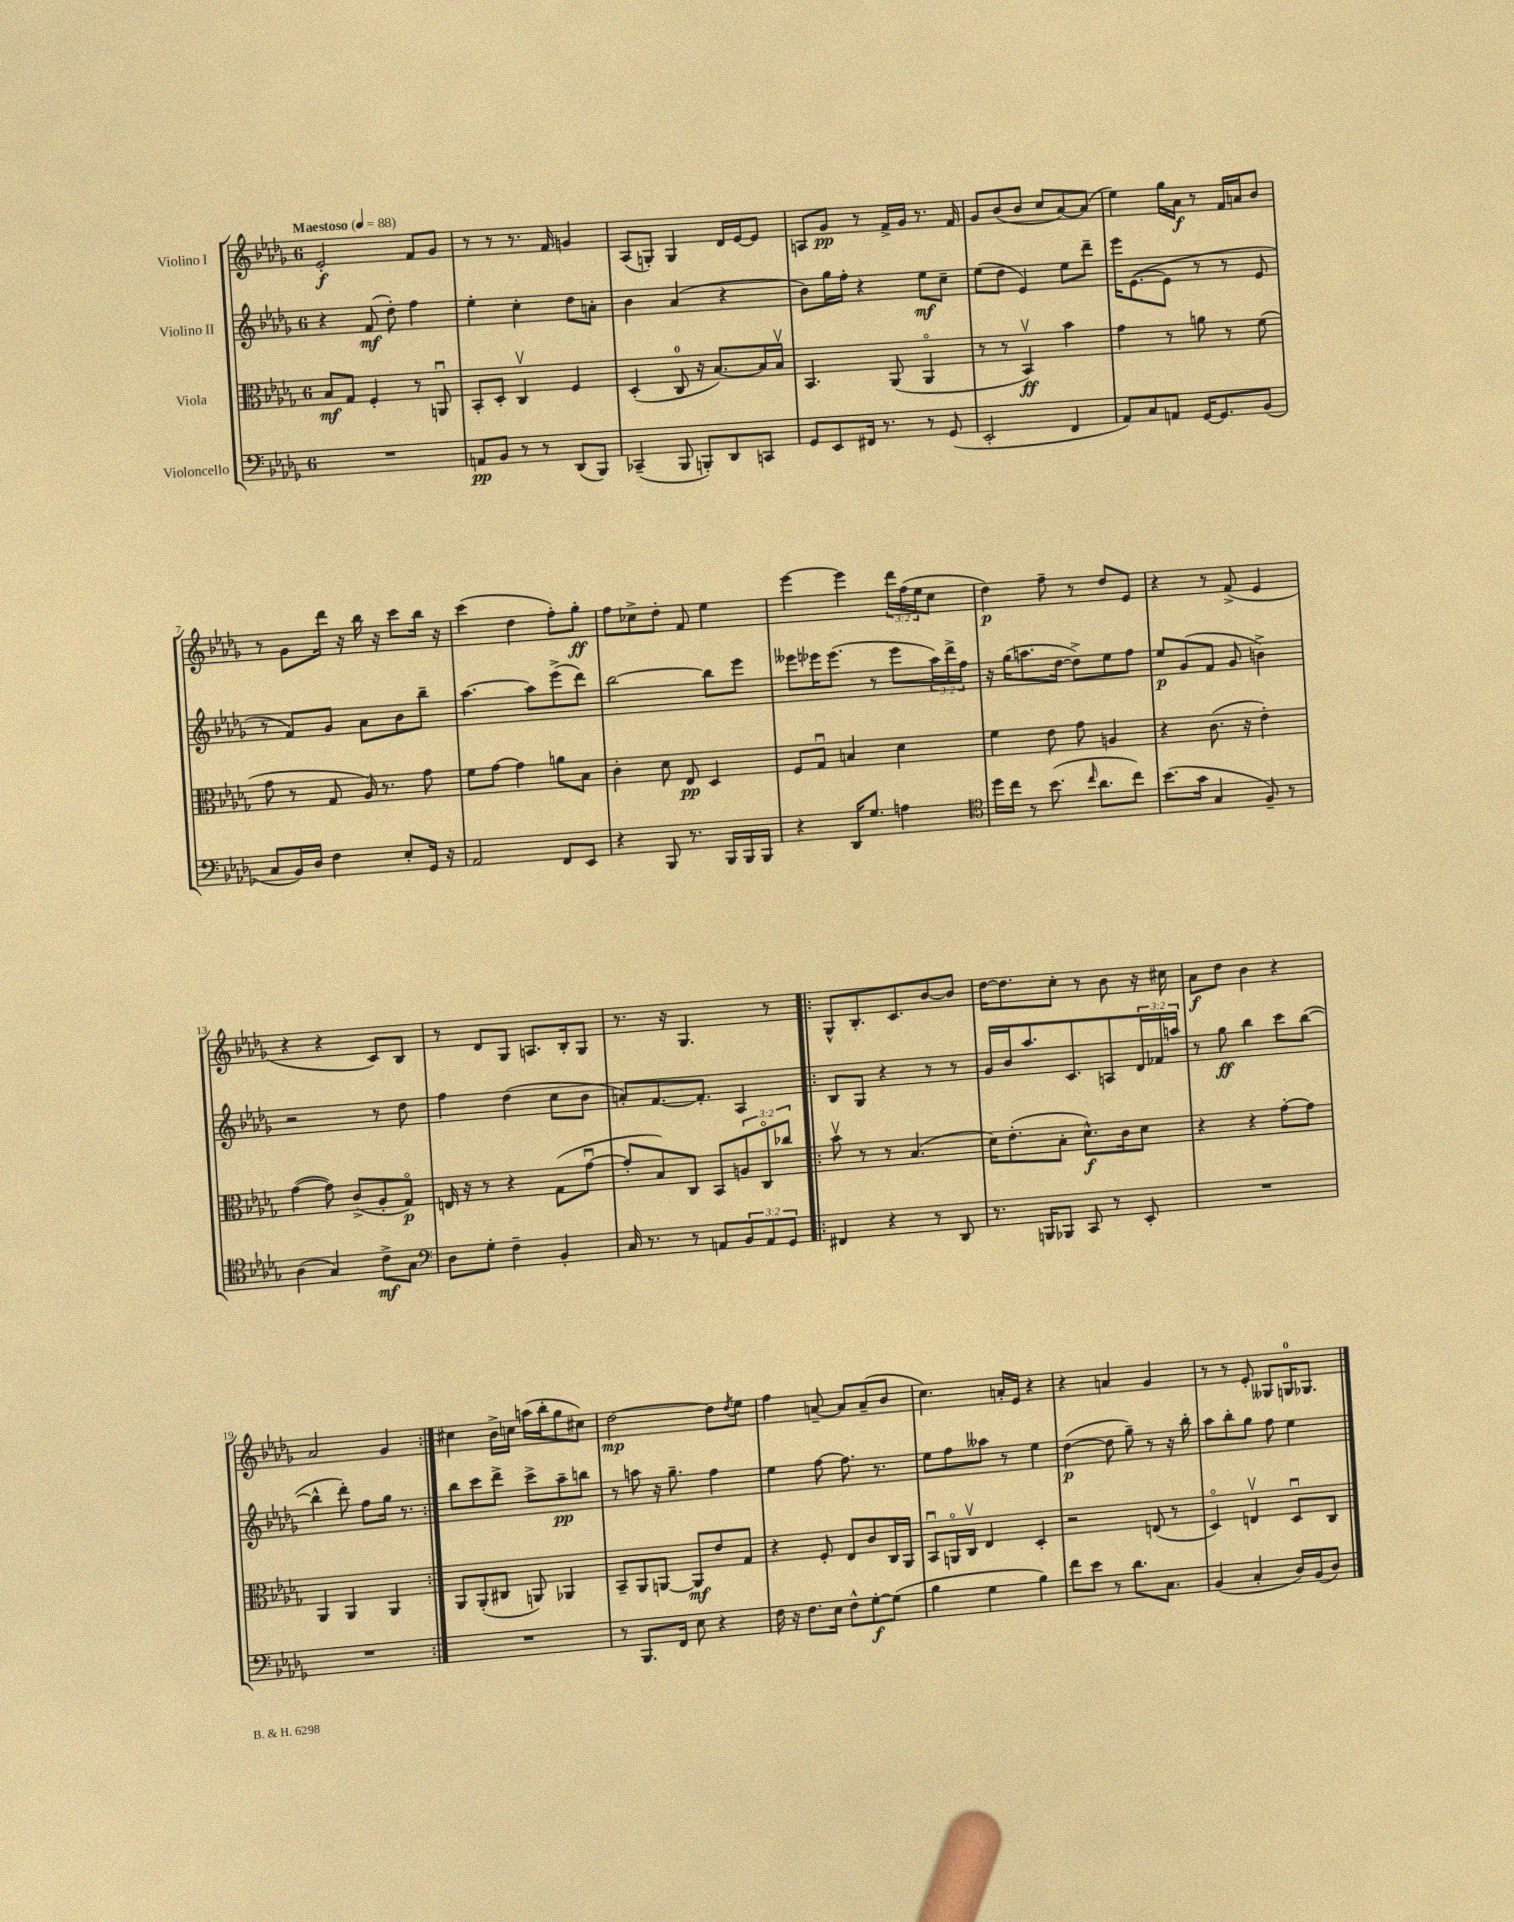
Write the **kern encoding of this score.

**kern	**kern	**kern	**kern
*staff4	*staff3	*staff2	*staff1
*clefF4	*clefC3	*clefG2	*clefG2
*k[b-e-a-d-g-]	*k[b-e-a-d-g-]	*k[b-e-a-d-g-]	*k[b-e-a-d-g-]
*M6/8	*M6/8	*M6/8	*M6/8
*MM88	*MM88	*MM88	*MM88
2.r	8B-	4r	2e-'
.	8G-	.	.
.	4F'	(8f	.
.	.	8dd-')	.
.	8r	4ff	8f
.	8AAu	.	8g-
=	=	=	=
8AA	8BB-'	4ee-'	8r
8BB-	8D-'	.	8r
8r	4Cv	4cc'	8.r
8r	.	.	.
.	.	.	16f
(8DD-	4F	8dd-	4g
8BBB-)	.	8a'	.
=	=	=	=
(4CC-~	(4D-'	4b-	(8A-
.	.	.	8G')
8BBB-	8C	(4a-	4G
8BBB')	16r	.	.
.	[8.B-)	.	.
8DD-	.	4r	16d-
.	.	.	[16e-
8CC	16B-]	.	8e-]
.	16B-v	.	.
=	=	=	=
8GG-	4.BB-	8b-)	8A
8EE-	.	16gg-	8g-
.	.	16ff'	.
16FF#	.	4r	8r
8.r	.	.	.
.	(8AA-	.	16f^
.	.	.	16g-
8r	4AA-o	8ee-	8.r
(8GG-	.	8cc~	.
.	.	.	16f
=	=	=	=
2EE-'	8r	(8ee-	8g-
.	8r	8dd-	(8b-
.	4BB-v)	4e-)	8b-
.	.	.	8cc
4FF	4b-	8ee-	[8a-)
.	.	8ddd-~	(8a-]
=	=	=	=
8AA-)	4g-	16eee-	4ee-)
.	.	([8.e-	.
8C	.	.	.
8AA	8r	8e-]	16gg-
.	.	.	16a-
[16GG-	8a	8r	8r
8.GG-]	.	.	.
.	8r	8r	16f
.	.	.	16a
(8BB-	(8f	8e-	8b-
=	=	=	=
8C	8g-	8r	8r
16BB-)	8r	8f)	8g-
16D-	.	.	.
4F	8G-	8g-	16ddd-
.	.	.	16r
.	16A-)	8a-	16bb-
.	8.r	.	16r
8E-'	.	8b-	8ccc
16GG-	8g-	8bb-~	16bb-
16r	.	.	16r
=	=	=	=
2AA-	8f	[4.aa-	(4ccc
.	[8g-	.	.
.	4g-]	.	4dd-
.	.	8aa-]	.
8FF	8a	(8eee-^	8ff')
8EE-	8B-	8ddd-)	8gg-'
=	=	=	=
4r	4c'	[2bb-	8ff
.	.	.	8cc-^
8BBB-	8d-	.	8dd-'
8.r	8E-	.	8f
.	4D-	8bb-]	4ee-
16BBB-	.	.	.
16BBB-	.	8eee-	.
16BBB-	.	.	.
=	=	=	=
4r	8F	8eee--	[4eee-
.	8G-u	16eee-	.
.	.	(8.eee-	.
16DD-	4B	.	4eee-]
8.G-	.	.	.
.	.	8r	.
4A	4d-	8eee-	24ddd-
.	.	.	(24ff
.	.	.	24ee-
.	.	24aa-)	8cc
.	.	24ddd-^	.
.	.	24ff	.
=	=	=	=
*clefC4	*	*	*
16dd-	4f	16r	4dd-)
16cc	.	(16gg-	.
8r	.	8.aa	.
(8.b-	8e-	.	8ff~
.	.	[16dd-	.
.	8g-	8dd-^])	8r
16qqcc	.	.	.
8.a-	.	.	.
.	4A	8ee-	8dd-
8cc)	.	8ff	8e-
=	=	=	=
(8.b-	4r	8ee-	4r
.	.	(8g-	.
16g-	.	.	.
4G-	(8.c	8f	8r
.	.	8g-	(8f^
.	16r	.	.
8F~)	4e-')	4b^)	4e-
8r	.	.	.
=	=	=	=
(4A-	([4g-	2r	4r
4G-)	8g-])	.	4r
.	(8c^	.	.
8c^	8A-'	8r	8c)
8G-	8G-o)	8dd-	8B-
=	=	=	=
*clefF4	*	*	*
8D-	16E	4ff	8r
.	16r	.	.
8G-'	8r	.	8d-
4F~	4r	(4dd-	8G-
.	.	.	8.A
4BB-'	(8G-	8cc	.
.	.	.	16B-'
.	[8g-u	8b-	8G-
=	=	=	=
16C	8g-']	8a')	8.r
8.r	.	.	.
.	8B-)	[8.f	.
.	.	.	16r
8r	8C	.	4.G-
.	.	8.f']	.
8AA	8BB-	.	.
12BB-	12A	4A-	.
12AA	12Co	.	.
.	.	.	8r
12GG-	12cc-	.	.
=!|:	=!|:	=!|:	=!|:
4FF#	8b-v	8B-	8G-^^
.	8r	8G-	8.B-'
4r	8r	4r	.
.	.	.	8.c
.	(4.B-	.	.
8r	.	8r	[8b-
8DD-	.	8r	8b-]
=	=	=	=
8.r	16d-)	16g-	[16dd-
.	(8.e-'	16b-	8.dd-]
.	.	8.aa-	.
16BBB	.	.	.
8BBB-	8B-'	.	8cc'
.	.	8.c	.
8CC	8.d-^^)	.	8r
8r	.	8A	8b-
.	16c	.	.
8EE-'	8d-	24d-	16r
.	.	24f-	.
.	.	.	16cc#
.	.	24aa	.
=	=	=	=
2.r	4r	8r	8a-
.	.	8gg-	8dd-
.	4r	4bb-	4b-
.	[8g-'	8ccc	4r
.	8g-]	([8bb-	.
=	=	=	=
2.r	4AA-	4bb-^^]	2a-
.	4AA-	8ddd-')	.
.	.	8ff	.
.	4AA-	16gg-	4g-
.	.	8.r	.
=:|!	=:|!	=:|!	=:|!
2.r	8AA-	8bb-	4cc#
.	(8AA-'	8ccc	.
.	8C#	8ddd-^	16b-^
.	.	.	16cc
.	8AA)	8ccc^	(16aa
.	.	.	16bb-'
.	4AA-	8aa-~	8gg-
.	.	8bb	8cc#)
=	=	=	=
8r	8BB-~	8r	[2dd-
8.BBB-	8AA-	8aa	.
.	[8AA	16r	.
16FF	.	8.gg-~	.
8E-	8AA]	.	.
4r	8e-	4ff	8dd-]
.	.	.	8qdd-
.	8G-	.	8ee-
=	=	=	=
16F	4r	4ee-	4ff
16r	.	.	.
8.F	.	.	.
.	8F'	[8ff	[8a~
16E-	.	.	.
8F^^	8E-	8.ff]	8a]
[8G-'	8c	.	(8a~
.	.	8.r	.
(8G-]	16C	.	8b-
.	16AA-	.	.
=	=	=	=
4B-	8BB-u	8ee-	4.cc)
.	16AAo	8ff	.
.	16Cv	.	.
4G-	4E-	8aa--	.
.	.	8r	16a'
.	.	.	16e-
4B-)	4D-'	4ee-	4r
=	=	=	=
8f	2r	([4dd-	4r
8e-	.	.	.
8r	.	8dd-]	4a
8.d-	.	8gg-~)	.
.	(8E	8r	4g-
8.C	.	.	.
.	8r	16r	.
.	.	16bb-'	.
=	=	=	=
(4BB-	4D-o)	8aa-	8r
.	.	8bb-'	8r
4C'	4Ev	8gg-	8e-'
.	.	8ff	8G--
16D-)	8D-u	4ee-	16G
(16BB-	.	.	8.G-
8D-)	8C	.	.
==	==	==	==
*-	*-	*-	*-
